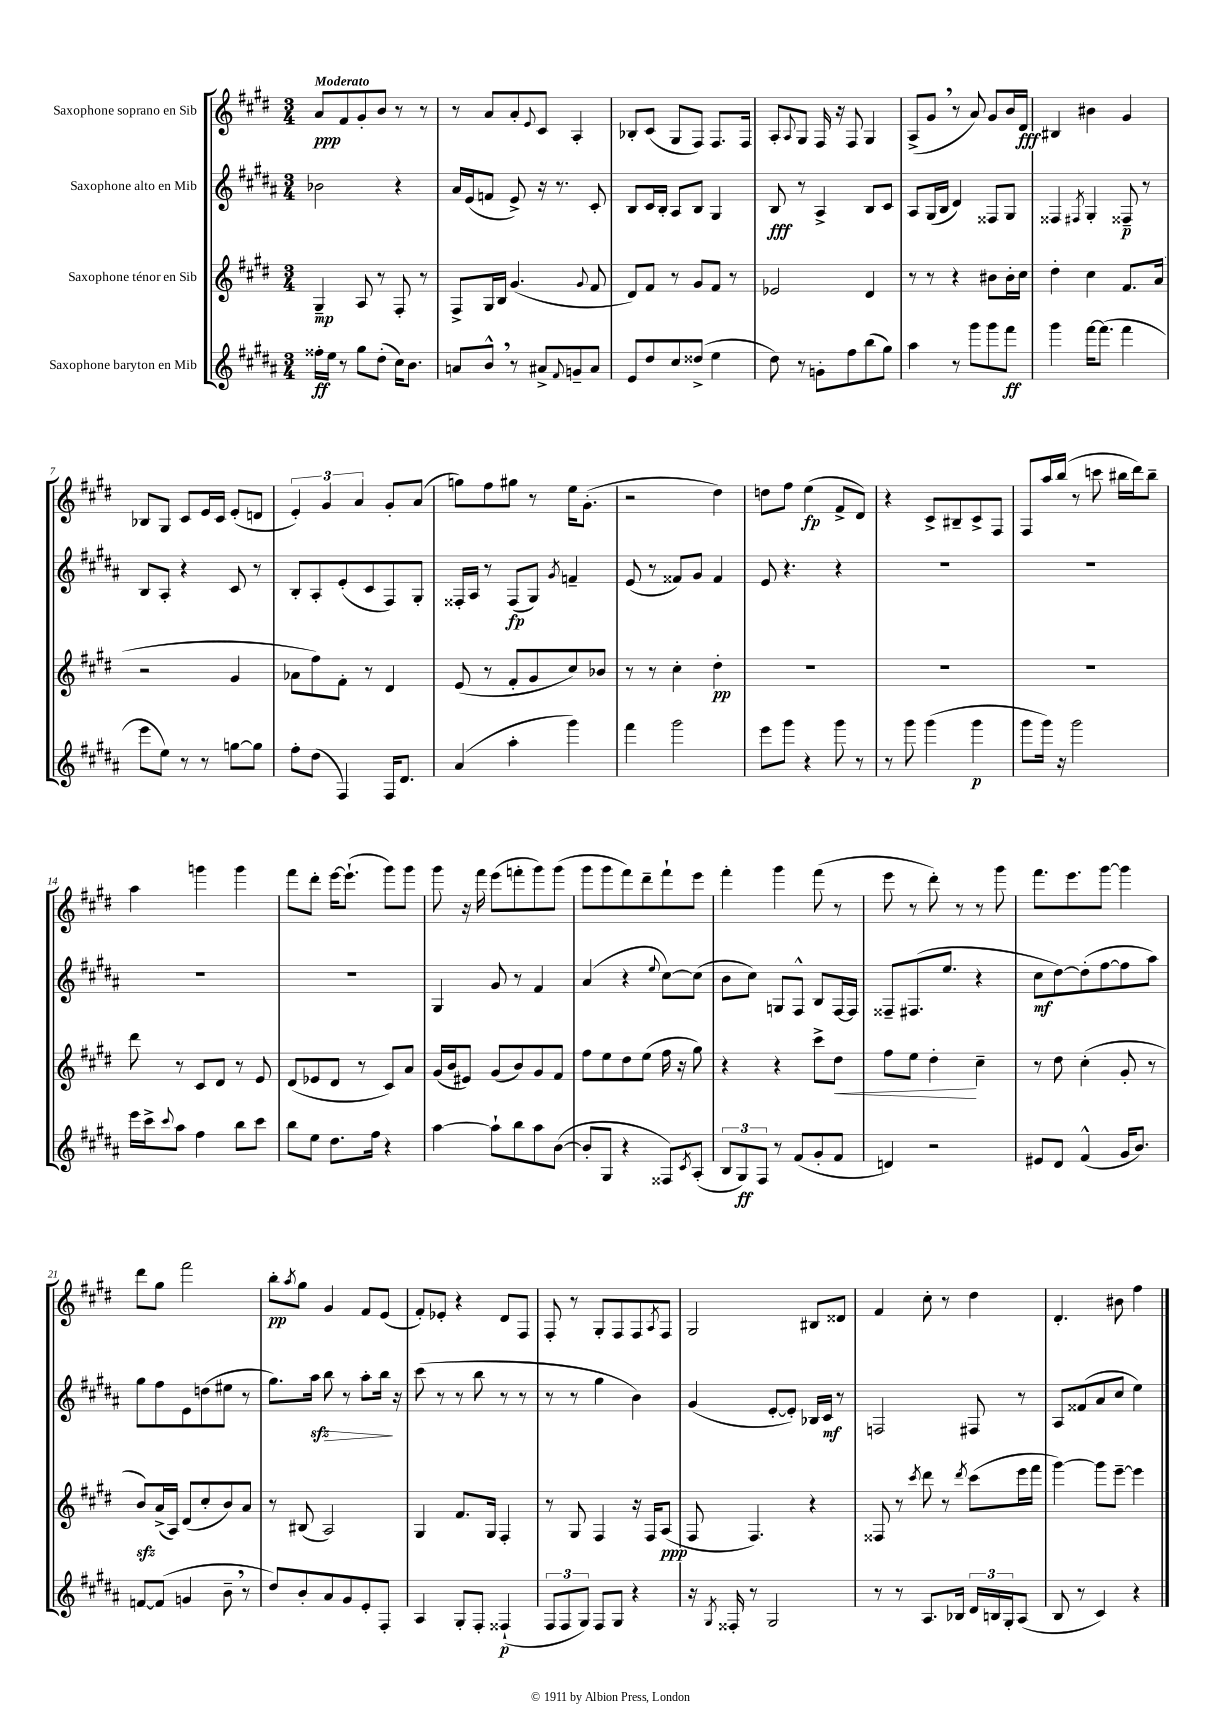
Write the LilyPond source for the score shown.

<<
\new StaffGroup <<
\new Staff = "s0" \with { instrumentName = "Saxophone soprano en Sib" } {
    \clef treble \key e \major \numericTimeSignature \time 3/4 \tempo "Moderato"
    a'8\ppp fis'8 gis'8-. b'8 r8 r8 |
    r8 a'8 a'8-. \appoggiatura { e'8 } cis'8 a4-. |
    bes8-. cis'8( gis8 fis8) fis8. fis16 |
    a8-. \appoggiatura { a8 } gis8 fis16 r16 fis8 gis4 |
    a8->( gis'8 \breathe r8 a'8) gis'8 b'16 dis'16\fff |
    bis4 bis'4 gis'4 |
    bes8 gis8 cis'8 e'16 cis'16 e'8-.( d'8 |
    \tuplet 3/2 { e'4-.) gis'4 a'4 } gis'8-. a'8( |
    g''8) fis''8 gis''8 r8 e''16 gis'8.-.( |
    r2 dis''4) |
    d''8 fis''8 e''4\fp( fis'8-> dis'8) |
    r4 cis'8-> bis8-- cis'8-> fis8 |
    fis8 a''16 b''16( r8 c'''8 bis''16 dis'''16) bis''8-- |
    a''4 g'''4 g'''4 |
    fis'''8 dis'''8-. e'''16~ e'''8.-!( gis'''8) gis'''8 |
    gis'''8 r16 fis'''16 e'''8( f'''8-. gis'''8) gis'''8( |
    gis'''8 gis'''8 fis'''8) dis'''8-- fis'''8-! e'''8 |
    fis'''4-. gis'''4 fis'''8( r8 |
    e'''8 r8 dis'''8-.) r8 r8 gis'''8 |
    fis'''8. e'''8. gis'''8~ gis'''4 |
    dis'''8 gis''8 fis'''2 |
    b''8-.\pp \acciaccatura { a''8 } gis''8 gis'4 fis'8 e'8( |
    fis'8-.) ees'8-. r4 dis'8 fis8 |
    fis8-. r8 gis8-. fis8 fis8 \acciaccatura { a8 } fis8 |
    gis2 bis8 disis'8 |
    fis'4 cis''8-. r8 dis''4 |
    dis'4.-. bis'8 fis''4 \bar "|." |
}
\new Staff = "s1" \with { instrumentName = "Saxophone alto en Mib" } {
    \clef treble \key b \major \numericTimeSignature \time 3/4
    bes'2 r4 |
    ais'16 e'16( f'8 e'8->) r16 r8. cis'8-. |
    b8 cis'16 b16-. ais8 b8 gis4 |
    b8\fff r8 ais4-> b8 cis'8 |
    ais8 gis16( b16 dis'4) fisis8 gis8 |
    fisis4 \acciaccatura { fis8 } gis4-. fisis8--\p r8 |
    b8 ais8-. r4 cis'8 r8 |
    b8-. ais8-. e'8-.( cis'8 fis8) gis8-. |
    fisis16-. ais16 r8 fisis8\fp( gis8) \acciaccatura { gis'8 } f'4-- |
    e'8( r8 fisis'8) gis'8 fisis'4 |
    e'8 r4. r4 |
    R2. |
    R2. |
    R2. |
    R2. |
    gis4 gis'8 r8 fis'4 |
    ais'4( r4 \appoggiatura { e''8 } cis''8~) cis''8( |
    b'8 cis''8) g8 fis8-^ b8 fis16~ fis16 |
    fisis8-- fis8.( e''8. r4 |
    cis''8\mf dis''8~) dis''8-.( fis''8~ fis''8 ais''8) |
    gis''8 fis''8 e'8 d''8( eis''8 r8 |
    gis''8.) ais''16\sfz b''8\> r8 ais''8-. b''16\! r16 |
    cis'''8( r8 r8 b''8 r8 r8 |
    r8 r8 gis''4 b'4) |
    gis'4( e'8~-. e'8-.) bes16 cis'16\mf r8 |
    f2 fis8 r8 |
    ais8 fisis'8( ais'8 cis''8 e''4) \bar "|." |
}
\new Staff = "s2" \with { instrumentName = "Saxophone ténor en Sib" } {
    \clef treble \key e \major \numericTimeSignature \time 3/4
    gis4--\mp a8 r8 fis8-. r8 |
    fis8-> gis16 b16 gis'4.( \appoggiatura { gis'8 } fis'8 |
    dis'8) fis'8 r8 gis'8 fis'8 r8 |
    ees'2 dis'4 |
    r8 r8 r4 bis'8 bis'16-. cis''16 |
    dis''4-. cis''4 fis'8. a'16( |
    r2 gis'4 |
    aes'8 fis''8) fis'8-. r8 dis'4 |
    e'8( r8 fis'8-. gis'8 cis''8) bes'8 |
    r8 r8 cis''4-. dis''4-.\pp |
    R2. |
    R2. |
    R2. |
    dis'''8 r8 cis'8 dis'8 r8 e'8 |
    dis'8( ees'8 dis'8 r8 cis'8) a'8 |
    gis'16( b'16 eis'8) gis'8( b'8) gis'8 fis'8 |
    fis''8 e''8 dis''8 e''8( fis''16 r16 gis''8) |
    r4 r4 cis'''8-> dis''8\< |
    fis''8 e''8 dis''4-.\! cis''4-- |
    r8 dis''8 cis''4-.( gis'8-. r8 |
    b'8\sfz) a'16->( a16) dis'8( cis''8-. b'8) a'8 |
    r8 bis8( a2) |
    gis4 fis'8. gis16 fis4-. |
    r8 gis8 fis4 r16 fis16 a8\ppp( |
    fis8 fis4.) r4 |
    fisis8 r8 \acciaccatura { cis'''8 } dis'''8 r8 \acciaccatura { dis'''8 } cis'''8( e'''16 fis'''16 |
    gis'''4~) gis'''8 e'''8~-- e'''4 \bar "|." |
}
\new Staff = "s3" \with { instrumentName = "Saxophone baryton en Mib" } {
    \clef treble \key b \major \numericTimeSignature \time 3/4
    fisis''16-.\ff e''16 r8 gis''8 dis''8-.( cis''16) b'8. |
    a'8 b'8-^ \breathe r8 ais'8-> \appoggiatura { fis'8 } g'8-- ais'8 |
    e'8 dis''8 cis''8 disis''8->( e''4 |
    dis''8) r8 g'8-. fis''8 b''8( gis''8) |
    ais''4 r8 gis'''8 gis'''8 fis'''8\ff |
    gis'''4 fis'''16~ fis'''8.( fis'''4 |
    e'''8 e''8) r8 r8 g''8~ g''8 |
    fis''8-. dis''8( fis4) fis16 dis'8. |
    ais'4( ais''4-. gis'''4) |
    fis'''4 gis'''2 |
    e'''8 gis'''8 r4 gis'''8 r8 |
    r8 gis'''8 gis'''4( gis'''4\p |
    gis'''8 gis'''16) r16 gis'''2 |
    e'''16 cis'''16-> \appoggiatura { cis'''8 } ais''8 fis''4 b''8 cis'''8 |
    b''8 e''8 dis''8. fis''16 r4 |
    ais''4~ ais''8-! b''8 ais''8 b'8~( |
    b'8-. gis8 r4 fisis8) \acciaccatura { cis'8 } ais8-.( |
    \tuplet 3/2 { b8 gis8\ff) fis8 } r8 fis'8( gis'8-. fis'8 |
    d'4) r2 |
    eis'8 dis'8 fis'4-^( gis'16 b'8.) |
    f'8~ f'8( g'4 b'8-- \breathe r8 |
    dis''8) b'8-. ais'8 gis'8 e'8-. fis8-. |
    ais4 gis8-. fis8-. fisis4-!\p( |
    \tuplet 3/2 { fis8 fis8 gis8) } fis8 gis8 r4 |
    r16 \acciaccatura { gis8 } fisis16-. r8 gis2 |
    r8 r8 ais8. bes16 \tuplet 3/2 { dis'16 b16 gis16-. } ais8( |
    b8 r8 cis'4) r4 \bar "|." |
}
>>
>>
